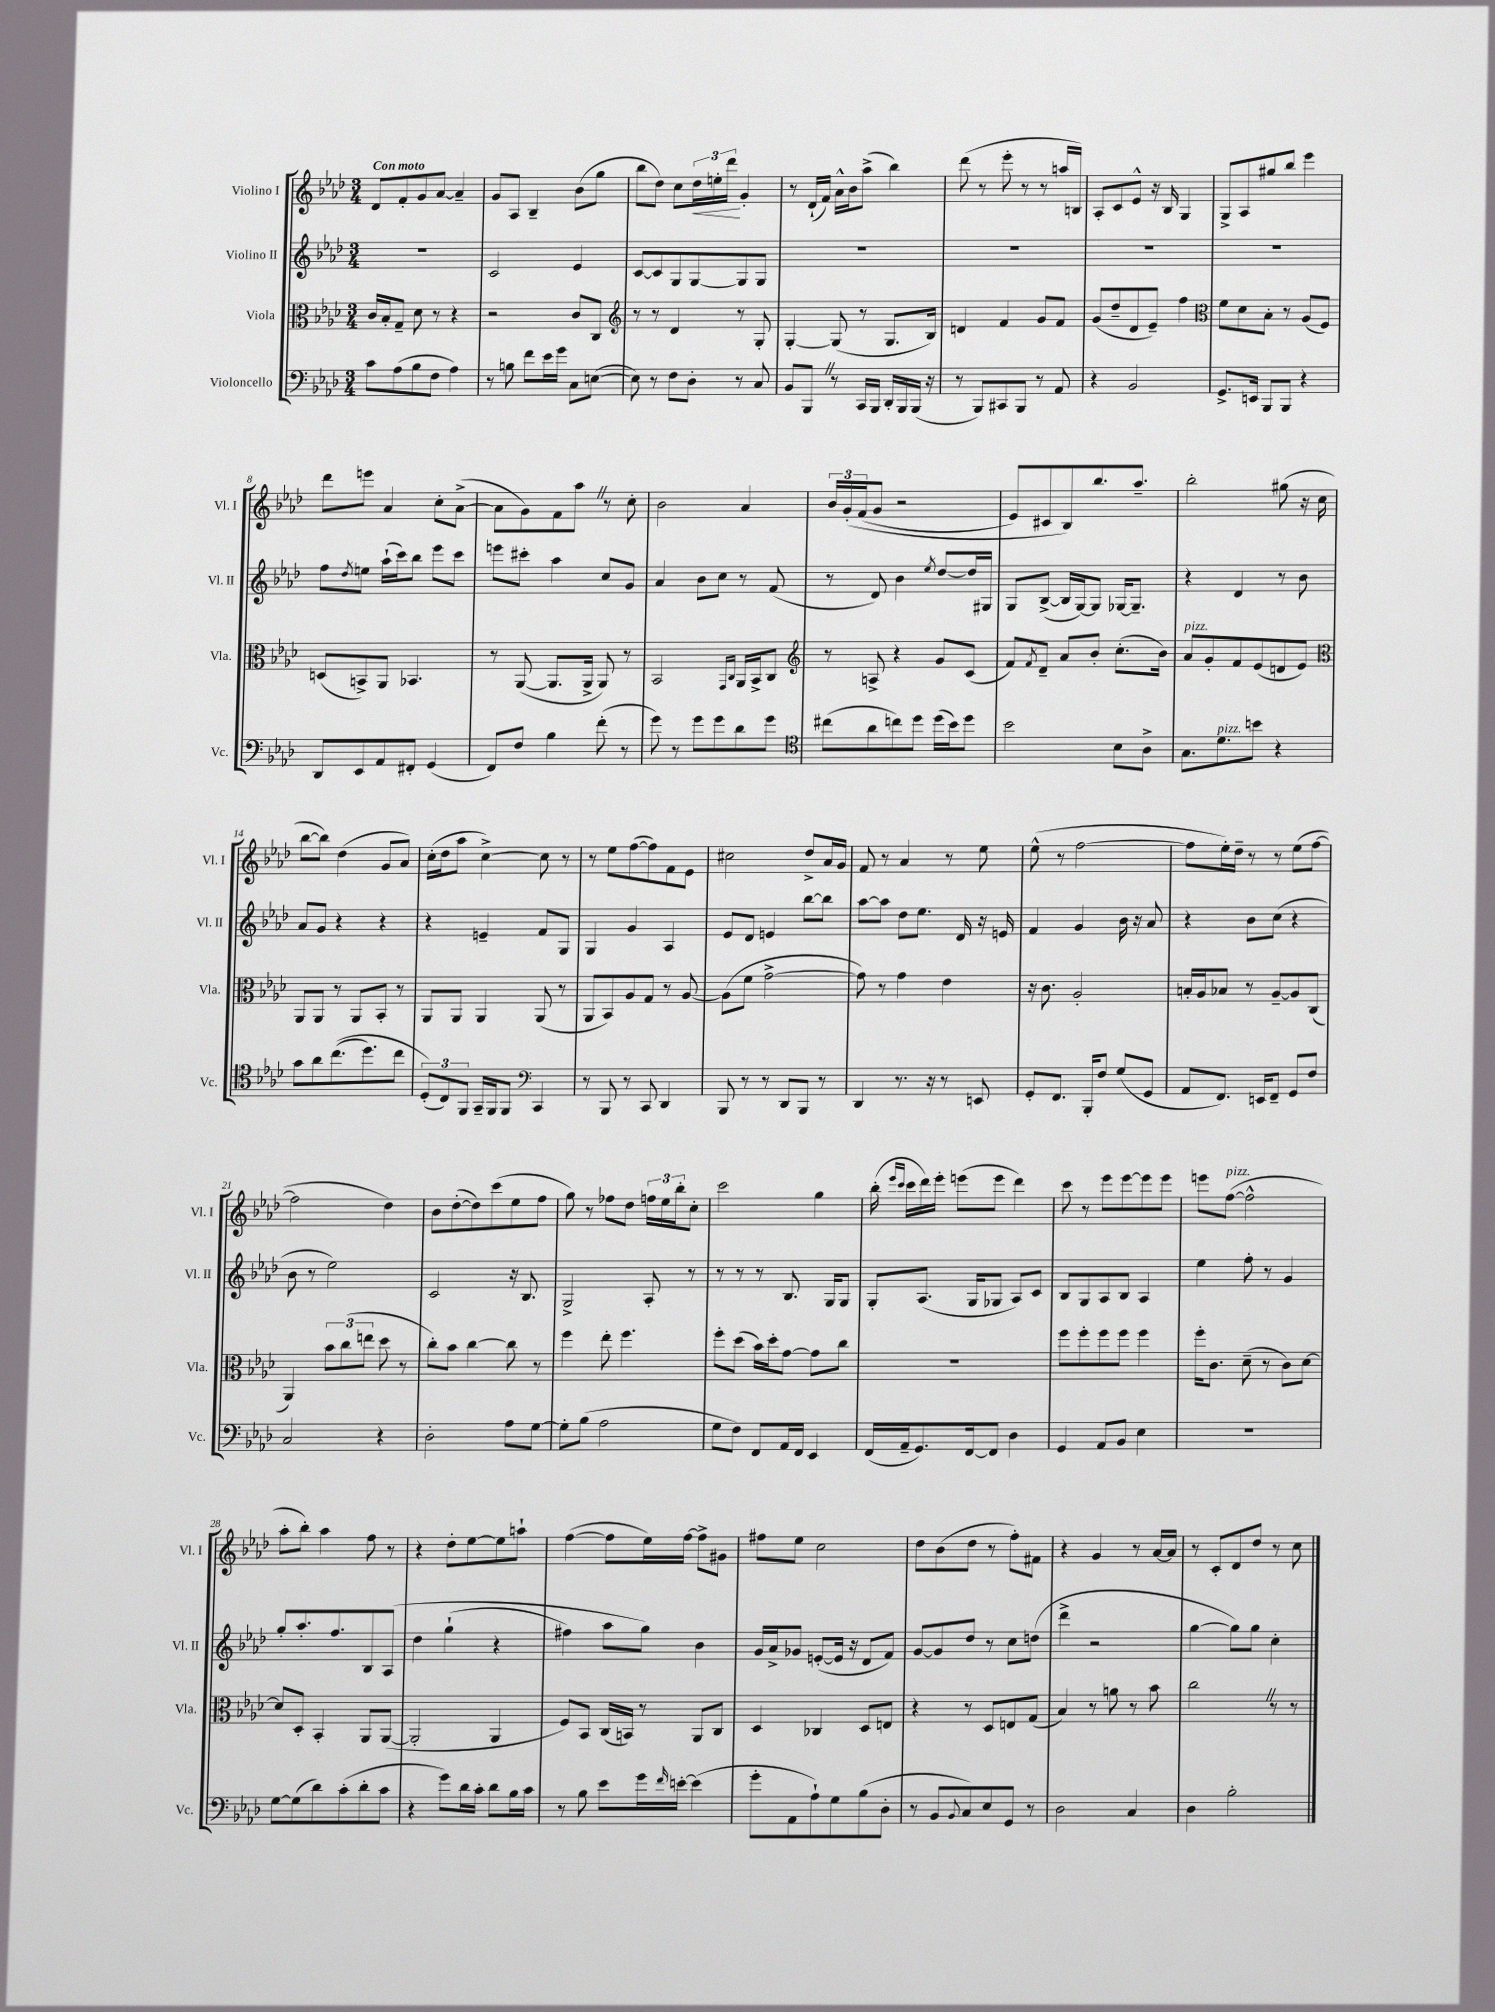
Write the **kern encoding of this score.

**kern	**kern	**kern	**kern
*staff4	*staff3	*staff2	*staff1
*clefF4	*clefC3	*clefG2	*clefG2
*k[b-e-a-d-]	*k[b-e-a-d-]	*k[b-e-a-d-]	*k[b-e-a-d-]
*M3/4	*M3/4	*M3/4	*M3/4
8c	16c	2.r	8d-
.	16B-'	.	.
(8A-	8G~	.	8f'
8B-	8d-	.	8g
8F	8r	.	[8a-
4A-)	4r	.	4a-~]
=	=	=	=
8r	2r	2c	8g
8B	.	.	8A-
8f	.	.	4B-~
16e-	.	.	.
16g	.	.	.
8C	8c	4e-	(8b-
([8E	8C	.	8gg
=	=	=	=
*	*clefG2	*	*
8E])	8r	[8c	8bb-
8r	8r	8c]	8dd-)
8F	4d-	8G	8cc
8D-'	.	[8G	24dd-
.	.	.	24ee'
.	.	.	24ddd-
8r	8r	8G]	4g'
8C	8G'	8G	.
=	=	=	=
8BB-	[4G'	2.r	8r
8BBB-	.	.	(16d-`
.	.	.	16f)
8r	(8G]	.	16a-^^
.	.	.	16b-
16CC	8r	.	(8aa-^
16BBB-	.	.	.
16DD-'	8.G	.	4bb-)
16BBB-	.	.	.
(16BBB-	.	.	.
16r	16B-)	.	.
=	=	=	=
8r	4d	2.r	(8ddd-
8BBB-)	.	.	8r
8CC#	4f	.	8eee-'
8BBB-	.	.	8r
8r	8g	.	8r
8AA-	8f	.	16aa
.	.	.	16B)
=	=	=	=
4r	(8g	2.r	8A-'
.	8dd-~	.	8c
2BB-	8d-	.	8e-^^
.	8e-~)	.	16r
.	.	.	16B-
.	4ff	.	4G
=	=	=	=
*	*clefC3	*	*
8.GG^	8f	2.r	8G^
.	8d-	.	8A-
16EE	.	.	.
8BBB-	8B-'	.	8gg#
8BBB-	8r	.	8bb-
4r	(8A-	.	4eee-
.	8F)	.	.
=	=	=	=
8DD-	(8D	8ff	8ddd-
.	.	8qdd-	.
8EE-	8BB^)	8ee	8eee
8AA-	8AA-	(16aa-`	4a-
.	.	16ccc)	.
8FF#'	4.BB-	8bb-	.
(4GG	.	8eee-	8cc'
.	.	8ccc	([8a-^
=	=	=	=
8FF)	8r	8eee	8a-]
8F	([8AA-	8ccc#'	8g)
4B-	8.AA-]	4aa-	8f
.	.	.	8aa-
.	16AA-^	.	.
(8f'	8AA-)	8cc	8r
8r	8r	8g	8cc'
=	=	=	=
8g)	2BB-	4a-	2b-
8r	.	.	.
8g	.	8b-	.
8g	.	8cc	.
.	16qqGG	.	.
.	16qqC	.	.
8d-	16AA-	8r	4a-
.	16BB-^	.	.
8g	8C	(8f	.
=	=	=	=
*clefC4	*clefG2	*	*
(8cc#	8r	8r	24b-
.	.	.	&(24g'
.	.	.	(24f
8a-	8A^	8d-)	8g
8cc)	4r	4b-	2r
8dd-	.	.	.
.	.	8qee-	.
(16dd-	8g	[8dd-	.
16b-)	.	.	.
8dd-	(8c	16dd-]	.
.	.	16G#	.
=	=	=	=
2b-	8f)	8G	8e-)
.	8qf	.	.
.	8d-~	([8B-^	8c#
.	8a-	16B-]	8B-&)
.	.	[16G)	.
.	8b-'	8G]	8.bb-
8B-	(8.cc'	[16G-	.
.	.	8.G-~]	8.aa-~
8A-^	.	.	.
.	16b-)	.	.
=	=	=	=
8.G	8a-	4r	2bb-'
.	8g'	.	.
8.d-	.	.	.
.	8f	4d-	.
8b	(8e-	.	.
4r	8d	8r	(8gg#
.	8e-)	8b-	16r
.	.	.	16cc
=	=	=	=
*	*clefC3	*	*
8g	8AA-	8a-	[8bb-
8a-	8AA-	8g	8bb-])
&((8.cc	8r	4r	(4dd-
.	8AA-	.	.
8.dd-)	.	.	.
.	8BB-'	4r	8g
8cc	8r	.	8a-)
=	=	=	=
(12D-'&)	8AA-	4r	(16cc'
.	.	.	16dd-
12C)	.	.	.
.	8AA-	.	8aa-
12FF	.	.	.
16GG~	4AA-	4e~	[4cc^)
16FF	.	.	.
8FF	.	.	.
*clefF4	*	*	*
4CC	(8AA-	8f	8cc]
.	8r	8G	8r
=	=	=	=
8r	8AA-	4G	8r
8BBB-	8BB-)	.	8ee-
8r	8A-	4g	([8ff
8CC	8G	.	8ff])
4DD-	8r	4A-	8f
.	[8A-	.	8e-
=	=	=	=
8BBB-	(8A-]	8e-	2cc#
8r	8f	8d-	.
8r	[2g^	4e	.
8DD-	.	.	.
8BBB-	.	[8bb-	8dd-^
8r	.	8bb-]	16a-
.	.	.	16g
=	=	=	=
4DD-	8g])	[8aa-	8f
.	8r	8aa-]	8r
8.r	4g	8dd-	4a-
.	.	8.ee-	.
16r	.	.	.
8r	4e-	.	8r
.	.	16d-	.
8EE	.	16r	8ee-
.	.	16e	.
=	=	=	=
8GG'	16r	4f	(8ee-^^
.	8.c	.	.
8.FF	.	.	8r
.	2A-'	4g	[2ff
16BBB-'	.	.	.
8F	.	.	.
(8G	.	16b-	.
.	.	16r	.
8GG	.	8a-	.
=	=	=	=
8AA-	16B'	4r	8ff]
.	16A-	.	.
8.FF)	8B-	.	16ee-')
.	.	.	16dd-~
.	8r	8b-	8r
16EE	.	.	.
8FF~	[8A-~	(8cc	8r
8GG	8A-]	4r	(8ee-
8F	(8C	.	[8ff
=	=	=	=
2C	4AA-)	8b-	2ff]
.	.	8r	.
.	12b-	2ee-)	.
.	(12cc	.	.
.	12ee	.	.
4r	8dd-	.	4dd-)
.	8r	.	.
=	=	=	=
2D-'	8cc')	2c	8b-
.	8b-	.	([8dd-'
.	[4cc	.	8dd-])
.	.	.	(8ccc
8A-	8cc]	16r	8ee-
.	.	8.B-	.
[8G	8r	.	8ff
=	=	=	=
8G']	4ff	2G^	8gg)
(8B-	.	.	8r
2A-	8ee-'	.	8ff-
.	4.ff	.	8dd-
.	.	8A-'	24ff
.	.	.	24ee-
.	.	.	24bb-'
.	.	8r	8cc'
=	=	=	=
8G	8ff'	8r	2ccc
8F)	(8dd-	8r	.
8FF	16b-)	8r	.
.	16dd-'	.	.
16AA-	[8g	8.B-	.
16FF	.	.	.
4EE-	8g]	.	4gg
.	.	16G	.
.	8cc	8G	.
=	=	=	=
(16FF	2.r	8G'	(16bb-'
.	.	.	16qqeee-
.	.	.	16qqccc
16AA-~	.	.	16ccc
8.GG)	.	(8.A-	16ddd-)
.	.	.	16eee-'
.	.	.	(8eee
[16FF	.	16G	.
8FF]	.	8G-	8eee
4D-	.	8A-)	4ddd-)
.	.	8c	.
=	=	=	=
4GG	8ff	8B-	8ccc
.	8ff'	8G	8r
8AA-	8ff	8A-	8eee-
8BB-	8ff	8B-	[8eee-
4E-	4ff	4A-	8eee-]
.	.	.	8eee-
=	=	=	=
2.r	16ff'	4ee-	8eee
.	8.c	.	.
.	.	.	([8ff
.	(8d-~	8ff'	2ff^^]
.	8r	8r	.
.	8c)	4g	.
.	[8d-	.	.
=	=	=	=
[8G	8d-]	8gg'	8aa-'
(8G]	8D-'	8.aa-'	8bb-')
8d-)	4BB-'	.	4aa-
.	.	8.ff	.
(8c'	.	.	.
8d-'	8AA-	8B-	8ff
8c	([8AA-	&(8A-	8r
=	=	=	=
4r	2AA-']	4dd-	4r
8g)	.	(4gg`	8dd-'
16d-	.	.	[8ee-
16c'	.	.	.
8d-	4AA-	4r	8ee-]
16B-	.	.	8aa`
16c	.	.	.
=	=	=	=
8r	8F)	4ff#)	([4ff
8B-	8BB-	.	.
8e-	(16C	8aa-	8ff]
.	16BB)	.	.
16g	8r	8gg&)	16ee-)
16qqf	.	.	.
[16e'	.	.	[16ff
(4e]	8AA-	4b-	8ff^]
.	8C	.	8g#
=	=	=	=
8g'	4D-	16g	8ff#
.	.	16a-^	.
8AA-	.	8g-	8ee-
8A-`)	4C-	([8e'	2cc
8G	.	16e]	.
.	.	16r	.
(8B-	8D-	8d-	.
8D-'	8E	8f)	.
=	=	=	=
8r	4r	[8g	8dd-
8BB-	.	8g]	(8b-
8qqBB-	.	.	.
8C)	8r	8dd-	8dd-
8E-	8D-	8r	8r
8GG	8E	8cc	8ff')
8r	(8G	(8dd	8f#
=	=	=	=
2D-	4B-)	4ddd-^	4r
.	8r	2r	4g
.	8a	.	.
4C	8r	.	8r
.	8b-	.	[16a-
.	.	.	16a-]
=	=	=	=
4D-	2cc	[4gg	8r
.	.	.	8c'
2B-'	.	8gg])	8d-
.	.	8gg	8dd-
.	8r	4cc'	8r
.	8r	.	8cc
==	==	==	==
*-	*-	*-	*-
